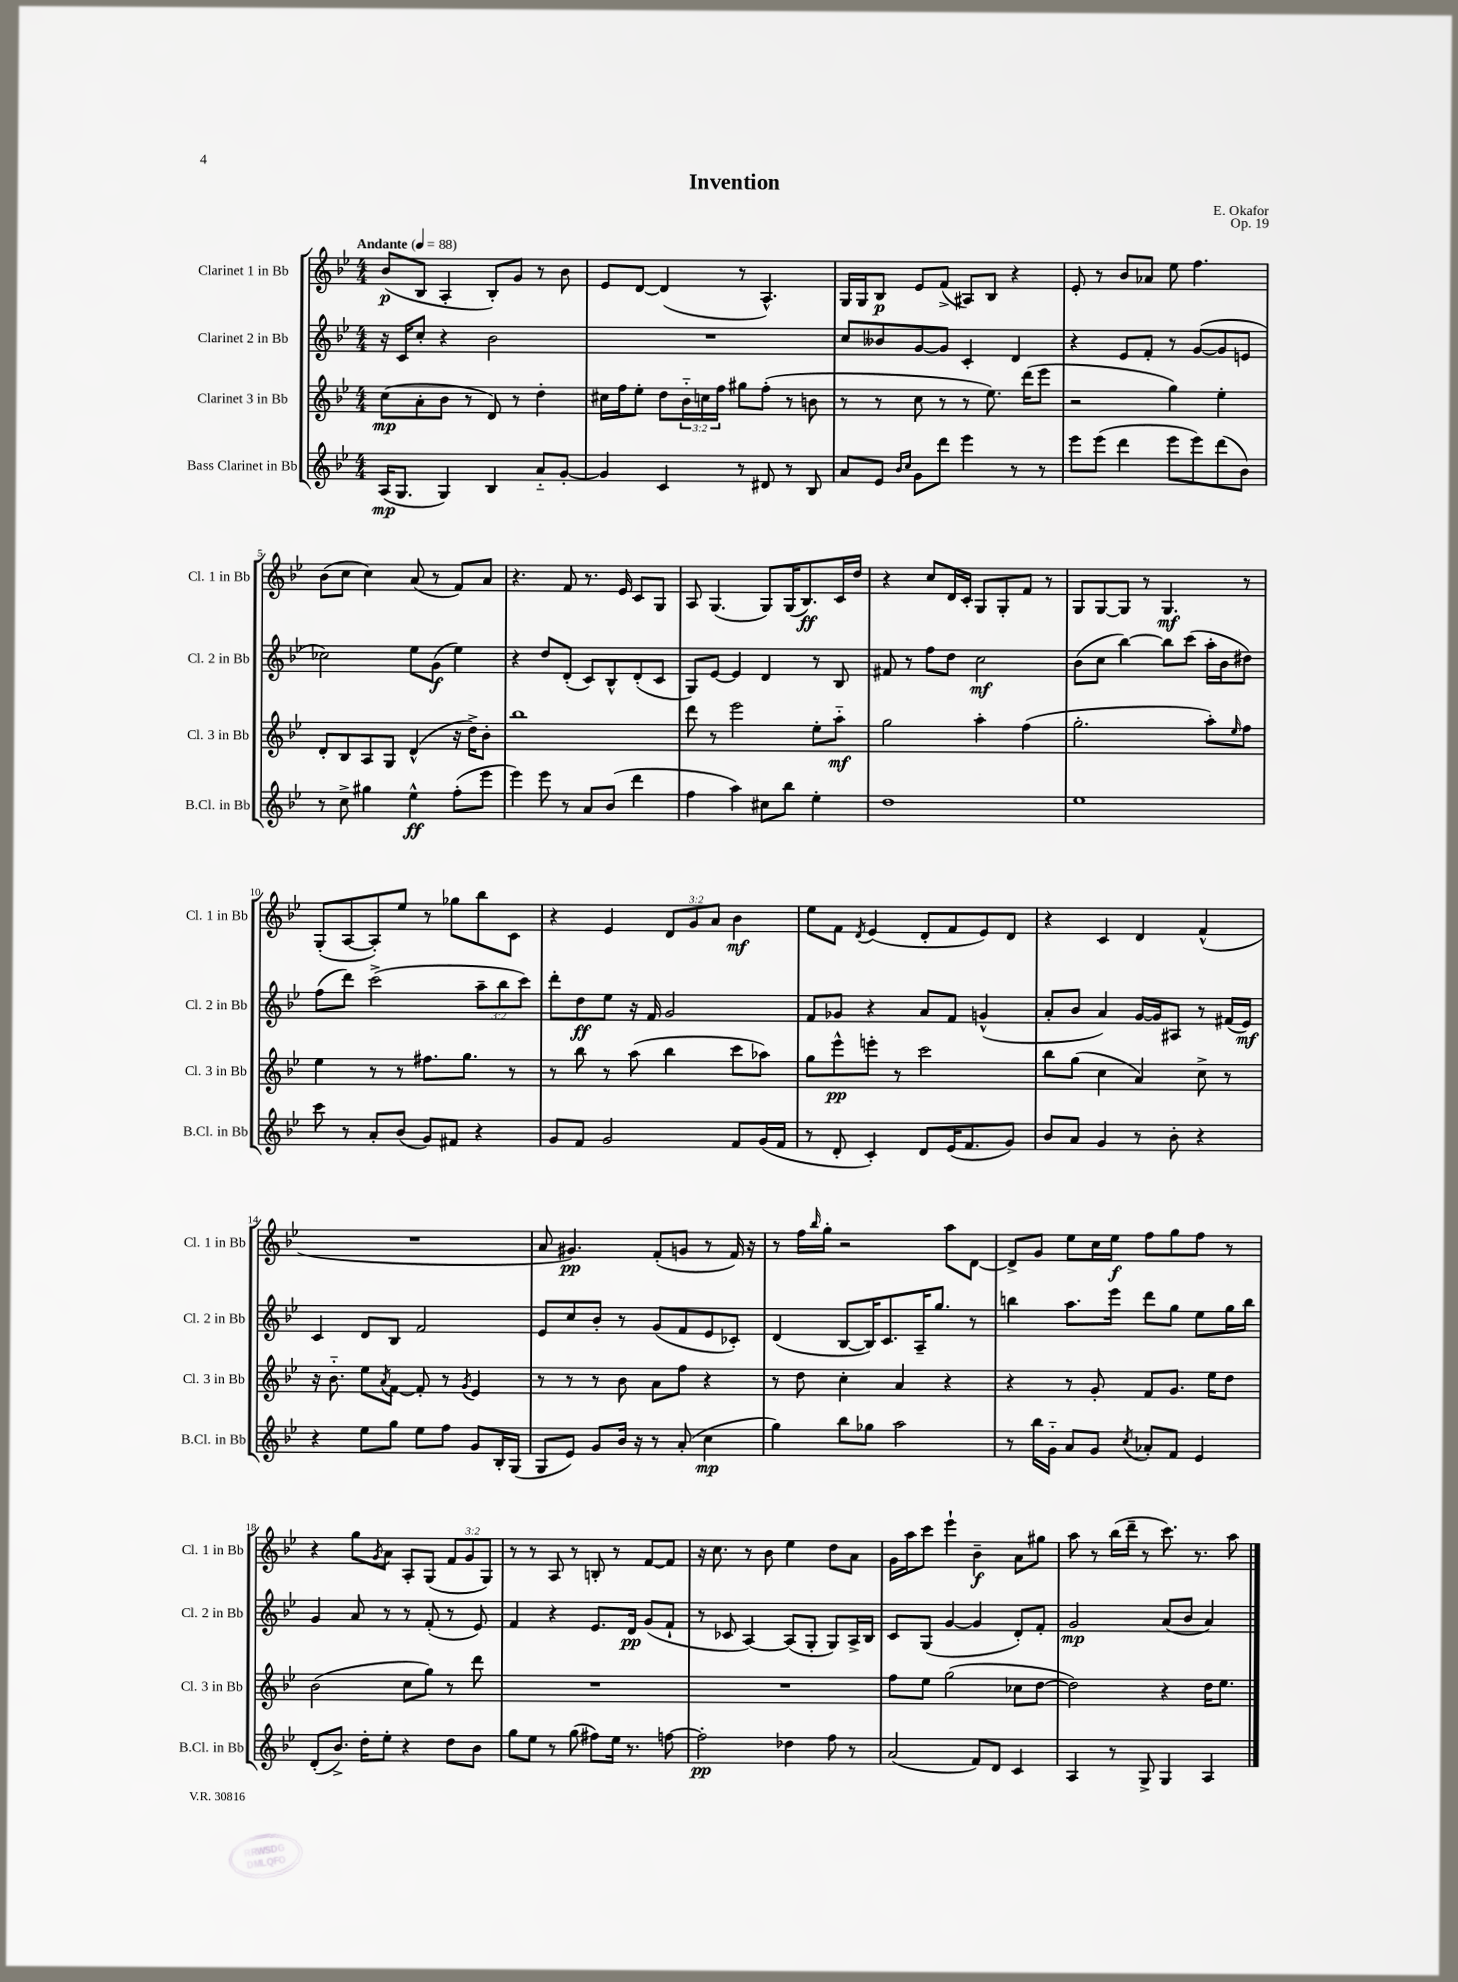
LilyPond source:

\header { title = "Invention" composer = "E. Okafor" opus = "Op. 19" }
<<
\new StaffGroup <<
\new Staff = "s0" \with { instrumentName = "Clarinet 1 in Bb" shortInstrumentName = "Cl. 1 in Bb" } {
    \clef treble \key bes \major \numericTimeSignature \time 4/4 \override Staff.TupletNumber.text = #tuplet-number::calc-fraction-text \tempo "Andante" 4 = 88
    bes'8\p( bes8 a4-. bes8-.) g'8 r8 bes'8 |
    ees'8 d'8~ d'4( r8 a4.-^) |
    g16 g16 bes8\p ees'8 f'8->( ais8) bes8 r4 |
    ees'8-. r8 bes'8 aes'8 ees''8 f''4. |
    bes'8( c''8 c''4) a'8( r8 f'8) a'8 |
    r4. f'8 r8. ees'16 c'8 g8 |
    a8 g4.( g8) g16( bes8.\ff) c'16 d''16 |
    r4 c''8 d'16 c'16-. g8 g8-. f'8 r8 |
    g8 g8~ g8 r8 g4.\mf r8 |
    g8-.( a8~ a8-.) ees''8 r8 ges''8 bes''8 c'8 |
    r4 ees'4 \tuplet 3/2 { d'8 g'8 a'8 } bes'4\mf |
    ees''8 f'8 \acciaccatura { d'8 } ees'4( d'8-. f'8 ees'8) d'8 |
    r4 c'4 d'4 f'4-^( |
    R1 |
    a'8 gis'4.\pp) f'8-.( g'8 r8 f'16) r16 |
    r8 f''16 \grace { bes''16 } g''16-. r2 a''8 d'8~ |
    d'8-> g'8 ees''8 c''16 ees''16\f f''8 g''8 f''8 r8 |
    r4 g''8 \acciaccatura { g'8 } a'8 a8-. g8( \tuplet 3/2 { f'8 g'8 g8) } |
    r8 r8 a8 r8 b8-. r8 f'8~ f'8 |
    r16 c''8. r8 bes'8 ees''4 d''8 a'8 |
    g'16 a''16 c'''8 ees'''4-! bes'4--\f a'8 gis''8 |
    a''8 r8 bes''16( d'''16-- r8 c'''8.) r8. a''8 \bar "|." |
}
\new Staff = "s1" \with { instrumentName = "Clarinet 2 in Bb" shortInstrumentName = "Cl. 2 in Bb" } {
    \clef treble \key bes \major \numericTimeSignature \time 4/4 \override Staff.TupletNumber.text = #tuplet-number::calc-fraction-text
    r16 c'16 c''8-. r4 bes'2 |
    R1 |
    c''8 beses'8 g'8~ g'8 c'4-. d'4 |
    r4 ees'8 f'8-. r8 g'8~( g'8 e'8 |
    ces''2) ees''8 g'8\f( ees''4) |
    r4 d''8 d'8-.( c'8) bes8-^ d'8-.( c'8 |
    g8) ees'8~ ees'4 d'4 r8 bes8 |
    fis'8 r8 f''8 d''8 c''2\mf |
    bes'8( c''8 bes''4~) bes''8 c'''8( a''16-. bes'16 dis''8) |
    f''8( d'''8) c'''2->( \tuplet 3/2 { a''8-- bes''8 c'''8) } |
    d'''8-. d''8\ff ees''8 r16 f'16 g'2 |
    f'8 ges'8 r4 a'8 f'8 g'4-^( |
    a'8-. bes'8 a'4) g'16~ g'16 ais8 r8 fis'16( ees'16\mf) |
    c'4 d'8 bes8 f'2 |
    ees'8 c''8 bes'8-. r8 g'8( f'8 ees'8 ces'8-.) |
    d'4( bes8~ bes16) c'8. a16-- g''8. r8 |
    b''4 a''8. ees'''16 d'''8 g''8 ees''8 g''16 b''16 |
    g'4 a'8 r8 r8 f'8-.( r8 ees'8) |
    f'4 r4 ees'8. d'16\pp g'8( f'8-! |
    r8 ces'8 a4~) a8( g8-. g8) a16-> bes16 |
    c'8 g8( g'4~ g'4 d'8-.) f'8-. |
    g'2\mp a'8( bes'8 a'4) \bar "|." |
}
\new Staff = "s2" \with { instrumentName = "Clarinet 3 in Bb" shortInstrumentName = "Cl. 3 in Bb" } {
    \clef treble \key bes \major \numericTimeSignature \time 4/4 \override Staff.TupletNumber.text = #tuplet-number::calc-fraction-text
    c''8\mp( a'8-. bes'8 r8 d'8) r8 d''4-. |
    cis''16 f''16 ees''8-. d''8 \tuplet 3/2 { bes'16-_ c''16 f''16 } gis''8 f''8-.( r8 b'8 |
    r8 r8 c''8 r8 r8 ees''8.) d'''16( ees'''8 |
    r2 g''4) ees''4-. |
    d'8-. bes8 a8 g8 d'4-^( r16 d''16->) bes'8-. |
    bes''1 |
    d'''8 r8 ees'''2 ees''8-. a''8-_\mf |
    g''2 a''4-. f''4( |
    g''2.-. a''8-.) \grace { ees''16 } f''8 |
    ees''4 r8 r8 fis''8. g''8. r8 |
    r8 bes''8 r8 a''8( bes''4 c'''8 aes''8) |
    g''8 ees'''8-^\pp e'''8-. r8 c'''2 |
    bes''8 g''8( c''4 a'4) c''8-> r8 |
    r16 bes'8.-_ ees''8 \acciaccatura { a'8 } f'8~ f'8-. r8 \acciaccatura { g'8 } ees'4 |
    r8 r8 r8 bes'8 a'8 f''8 r4 |
    r8 d''8 c''4-. a'4 r4 |
    r4 r8 g'8-. f'8 g'8. ees''16 d''8 |
    bes'2( c''8 g''8) r8 d'''8 |
    R1 |
    R1 |
    f''8 ees''8 g''2( ces''8 d''8~ |
    d''2) r4 d''16 ees''8. \bar "|." |
}
\new Staff = "s3" \with { instrumentName = "Bass Clarinet in Bb" shortInstrumentName = "B.Cl. in Bb" } {
    \clef treble \key bes \major \numericTimeSignature \time 4/4
    a16\mp( g8. g4) bes4 a'8-_ g'8~-. |
    g'4 c'4 r8 dis'8 r8 bes8 |
    a'8 ees'8 \grace { bes'16 c''16 } g'8 d'''8 ees'''4 r8 r8 |
    ees'''8 ees'''8( d'''4 ees'''8 ees'''8) d'''8( bes'8) |
    r8 c''8-> gis''4 ees''4-^\ff f''8-.( ees'''8 |
    ees'''4) ees'''8 r8 a'8 bes'8( d'''4 |
    f''4 a''4) cis''8 bes''8 ees''4-. |
    d''1 |
    ees''1 |
    c'''8 r8 a'8-. bes'8( g'8) fis'8 r4 |
    g'8 f'8 g'2 f'8 g'16( f'16 |
    r8 d'8-. c'4-.) d'8 ees'16( f'8. g'8) |
    bes'8 a'8 g'4 r8 bes'8-. r4 |
    r4 ees''8 g''8 ees''8 f''8 g'8 bes16-. g16( |
    g8 ees'8) g'8 bes'16 r16 r8 a'8-.( c''4\mp |
    g''4) bes''8 ges''8 a''2 |
    r8 bes''16 g'16-_ a'8 g'8 \acciaccatura { c''8 } aes'8-. f'8 ees'4 |
    d'8-.( bes'8.->) d''16-. ees''8-. r4 d''8 bes'8 |
    g''8 ees''8 r8 g''8( fis''8) ees''16 r8. f''8~ |
    f''2-.\pp des''4 f''8 r8 |
    a'2( f'8) d'8 c'4 |
    a4 r8 g8-> g4 a4 \bar "|." |
}
>>
>>
